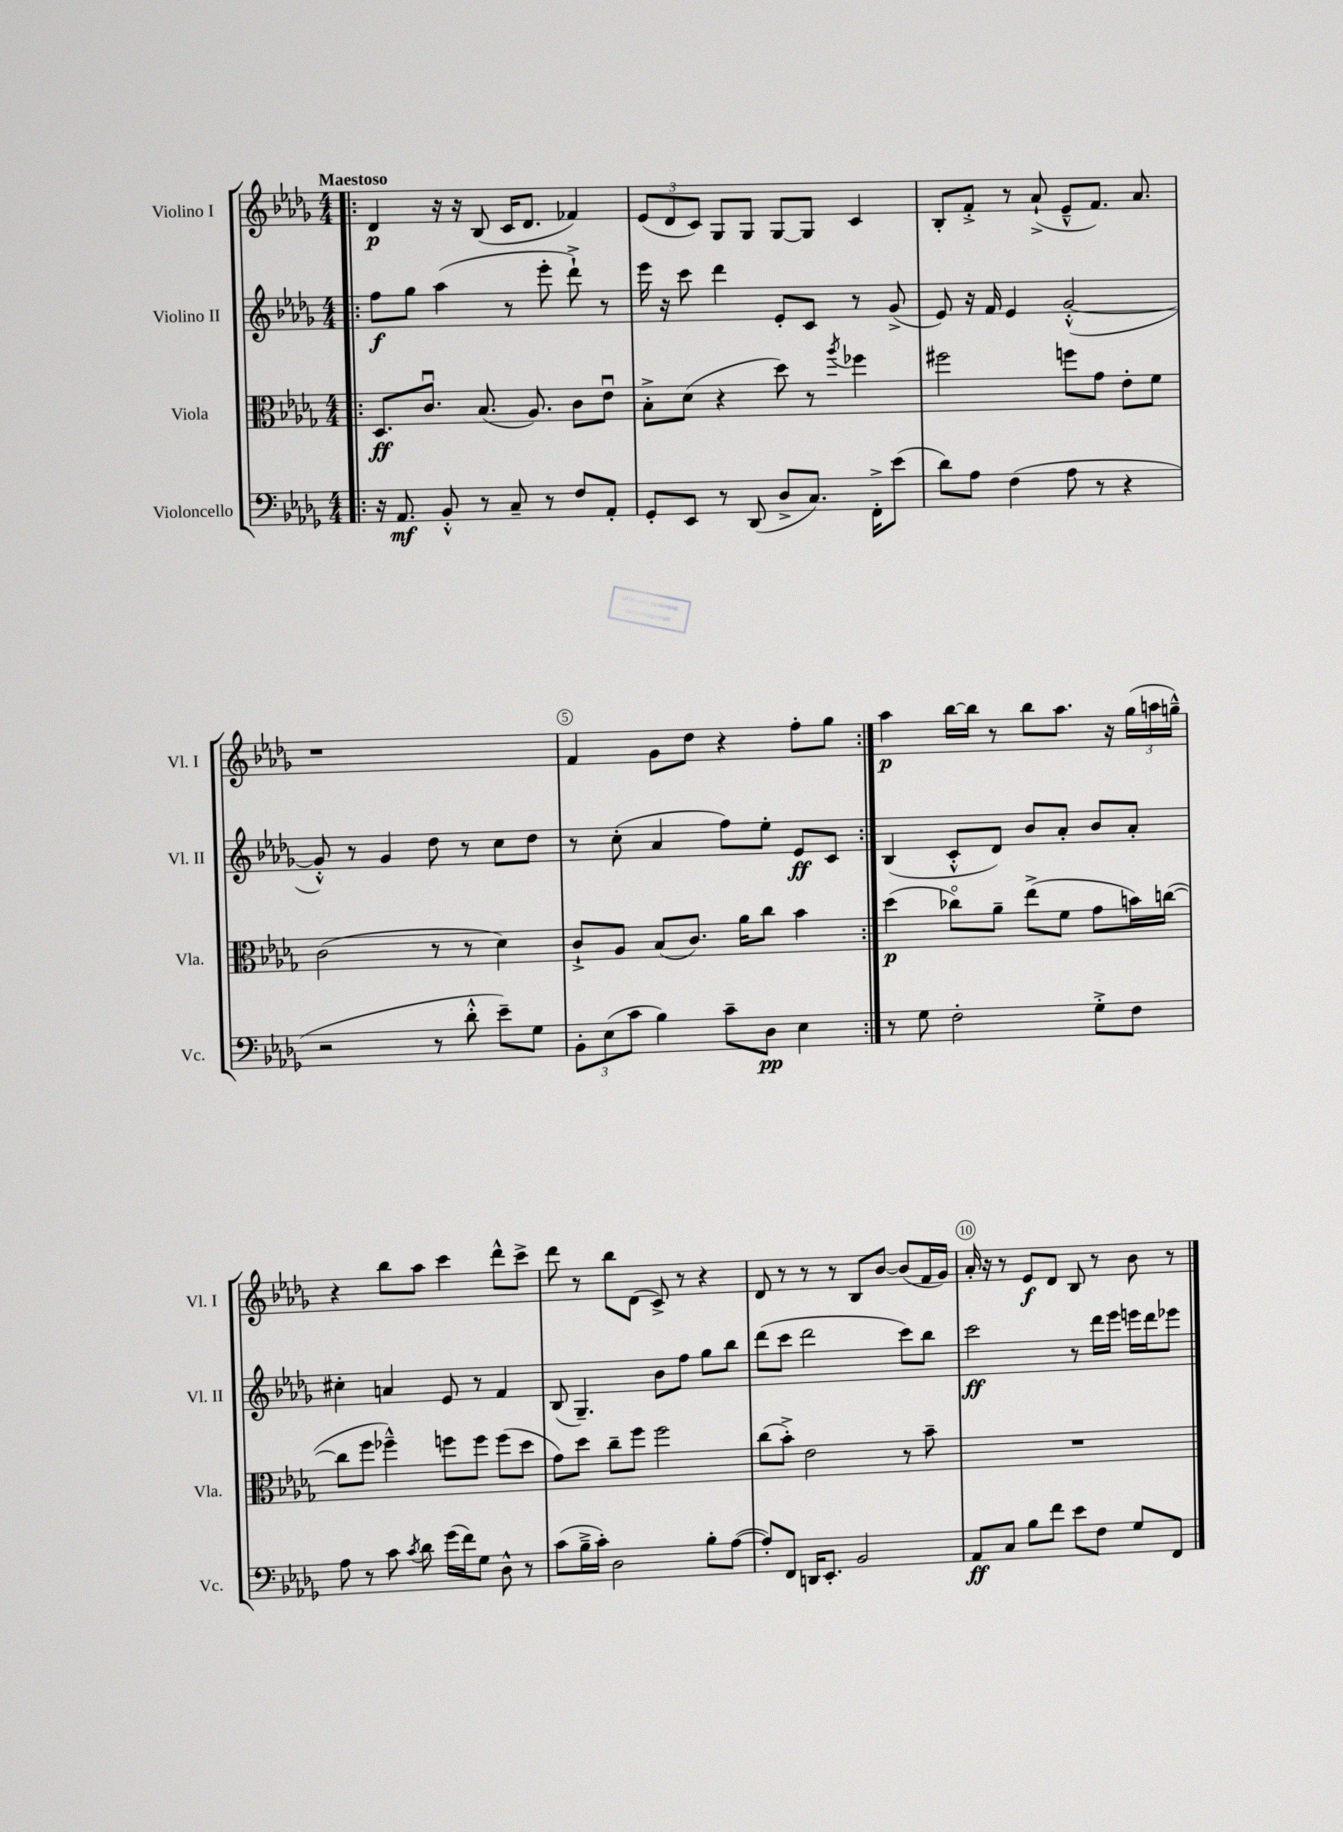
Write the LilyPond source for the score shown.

<<
\new StaffGroup <<
\new Staff = "s0" \with { instrumentName = "Violino I" shortInstrumentName = "Vl. I" } {
    \clef treble \key des \major \numericTimeSignature \time 4/4 \tempo "Maestoso"
    \autoBeamOff \repeat volta 2 { \bar ".|:" des'4\p r16 r16 bes8( c'16[ des'8.] fes'4) |
    \tuplet 3/2 { ees'8[( des'8 c'8]) } ges8[ ges8] ges8[~ ges8] c'4 |
    bes8[-. f'8]-.-> r8 aes'8-!->( ees'8[---^ f'8.]) aes'8. |
    r1 |
    f'4 ges'8[ des''8] r4 f''8[-. ges''8] | }
    aes''4\p bes''16[~ bes''16] r8 bes''8[ aes''8.] r16 \tuplet 3/2 { ges''16[( a''16 g''16]---^) } |
    r4 bes''8[ aes''8] c'''4 des'''8[-^ c'''8]-> |
    des'''8 r8 bes''8[ des'8]( c'8->) r8 r4 |
    des'8 r8 r8 r8 bes8[ bes'8]~ bes'8[( f'16 ges'16]) |
    aes'16-. r16 r8 ees'8[\f des'8] bes8 r8 bes'8 r8 \bar "|." |
}
\new Staff = "s1" \with { instrumentName = "Violino II" shortInstrumentName = "Vl. II" } {
    \clef treble \key des \major \numericTimeSignature \time 4/4
    \autoBeamOff \repeat volta 2 { \bar ".|:" f''8[\f ges''8] aes''4( r8 ees'''8-. des'''8-!->) r8 |
    ees'''16 r16 c'''8 des'''4 ees'8[-. c'8] r8 ges'8->( |
    ees'8) r16 f'16 ees'4 ges'2~-.-^( |
    ges'8-.-^) r8 ges'4 des''8 r8 c''8[ des''8] |
    r8 c''8-.( aes'4 f''8[) ees''8]-. ees'8[\ff c'8] | }
    bes4( c'8[-.-^ des'8]) bes'8[ aes'8]-. bes'8[ aes'8]-. |
    cis''4-. a'4 ees'8 r8 f'4 |
    bes8( ges4.--) bes'8[ f''8] ges''8[ bes''8] |
    des'''8[( c'''8] des'''2 c'''8[) bes''8] |
    c'''2\ff r8 des'''16[ ees'''16] e'''16[ des'''16 ees'''8] \bar "|." |
}
\new Staff = "s2" \with { instrumentName = "Viola" shortInstrumentName = "Vla." } {
    \clef alto \key des \major \numericTimeSignature \time 4/4
    \autoBeamOff \repeat volta 2 { \bar ".|:" des8.[\ff c'8.]\downbow bes8.( aes8.) c'8[ ees'8]\downbow |
    bes8[-.-> des'8]( r4 des''8) r8 \acciaccatura { aes''8 } fes''4 |
    fis''2 f''8[ ges'8] ees'8[-. f'8] |
    c'2( r8 r8 des'4) |
    c'8[-!-> aes8] bes8[( c'8.]) aes'16[ c''8] bes'4 | }
    des''4\p( ces''8[\flageolet) aes'8]-- ees''8[->( f'8] ges'8[ b'16) c''16]~( |
    c''8[ f''8] fes''4---^) f''8[ f''8] f''8[( des''8] |
    ges'8[) des''8] c''8[-- f''8] f''2 |
    c''8[( bes'8]-.->) ees'2 r8 bes'8-- |
    R1 \bar "|." |
}
\new Staff = "s3" \with { instrumentName = "Violoncello" shortInstrumentName = "Vc." } {
    \clef bass \key des \major \numericTimeSignature \time 4/4
    \autoBeamOff \repeat volta 2 { \bar ".|:" r16 aes,8.\mf bes,8-.-^ r8 c8-- r8 f8[ aes,8]-. |
    ges,8[-. ees,8] r8 des,8( des8[-> c8.]) f,16[-.-> ees'8]( |
    des'8[) aes8] f4( aes8 r8 r4 |
    r2 r8 des'8-.-^ ees'8[--) ges8] |
    \tuplet 3/2 { bes,8[-. ees8( c'8] } bes4) c'8[-- des8]\pp ees4 | }
    r8 ges8 f2-. ges8[-.-> f8] |
    aes8 r8 c'8 \acciaccatura { c'8 } des'8 ges'16[( f'16) ges8] des8-^ r8 |
    c'8[( bes16---> c'16]-.) des2 bes8[-. aes8]~( |
    aes8[-.) f,8] d,16[ ees,8.]-. bes,2 |
    aes,8[\ff c8] bes8[ f'8] ees'8[ f8] ges8[ f,8] \bar "|." |
}
>>
>>
\layout { \context { \Score \override BarNumber.break-visibility = ##(#f #t #t) barNumberVisibility = #(every-nth-bar-number-visible 5) \override BarNumber.stencil = #(make-stencil-circler 0.1 0.3 ly:text-interface::print) } }
